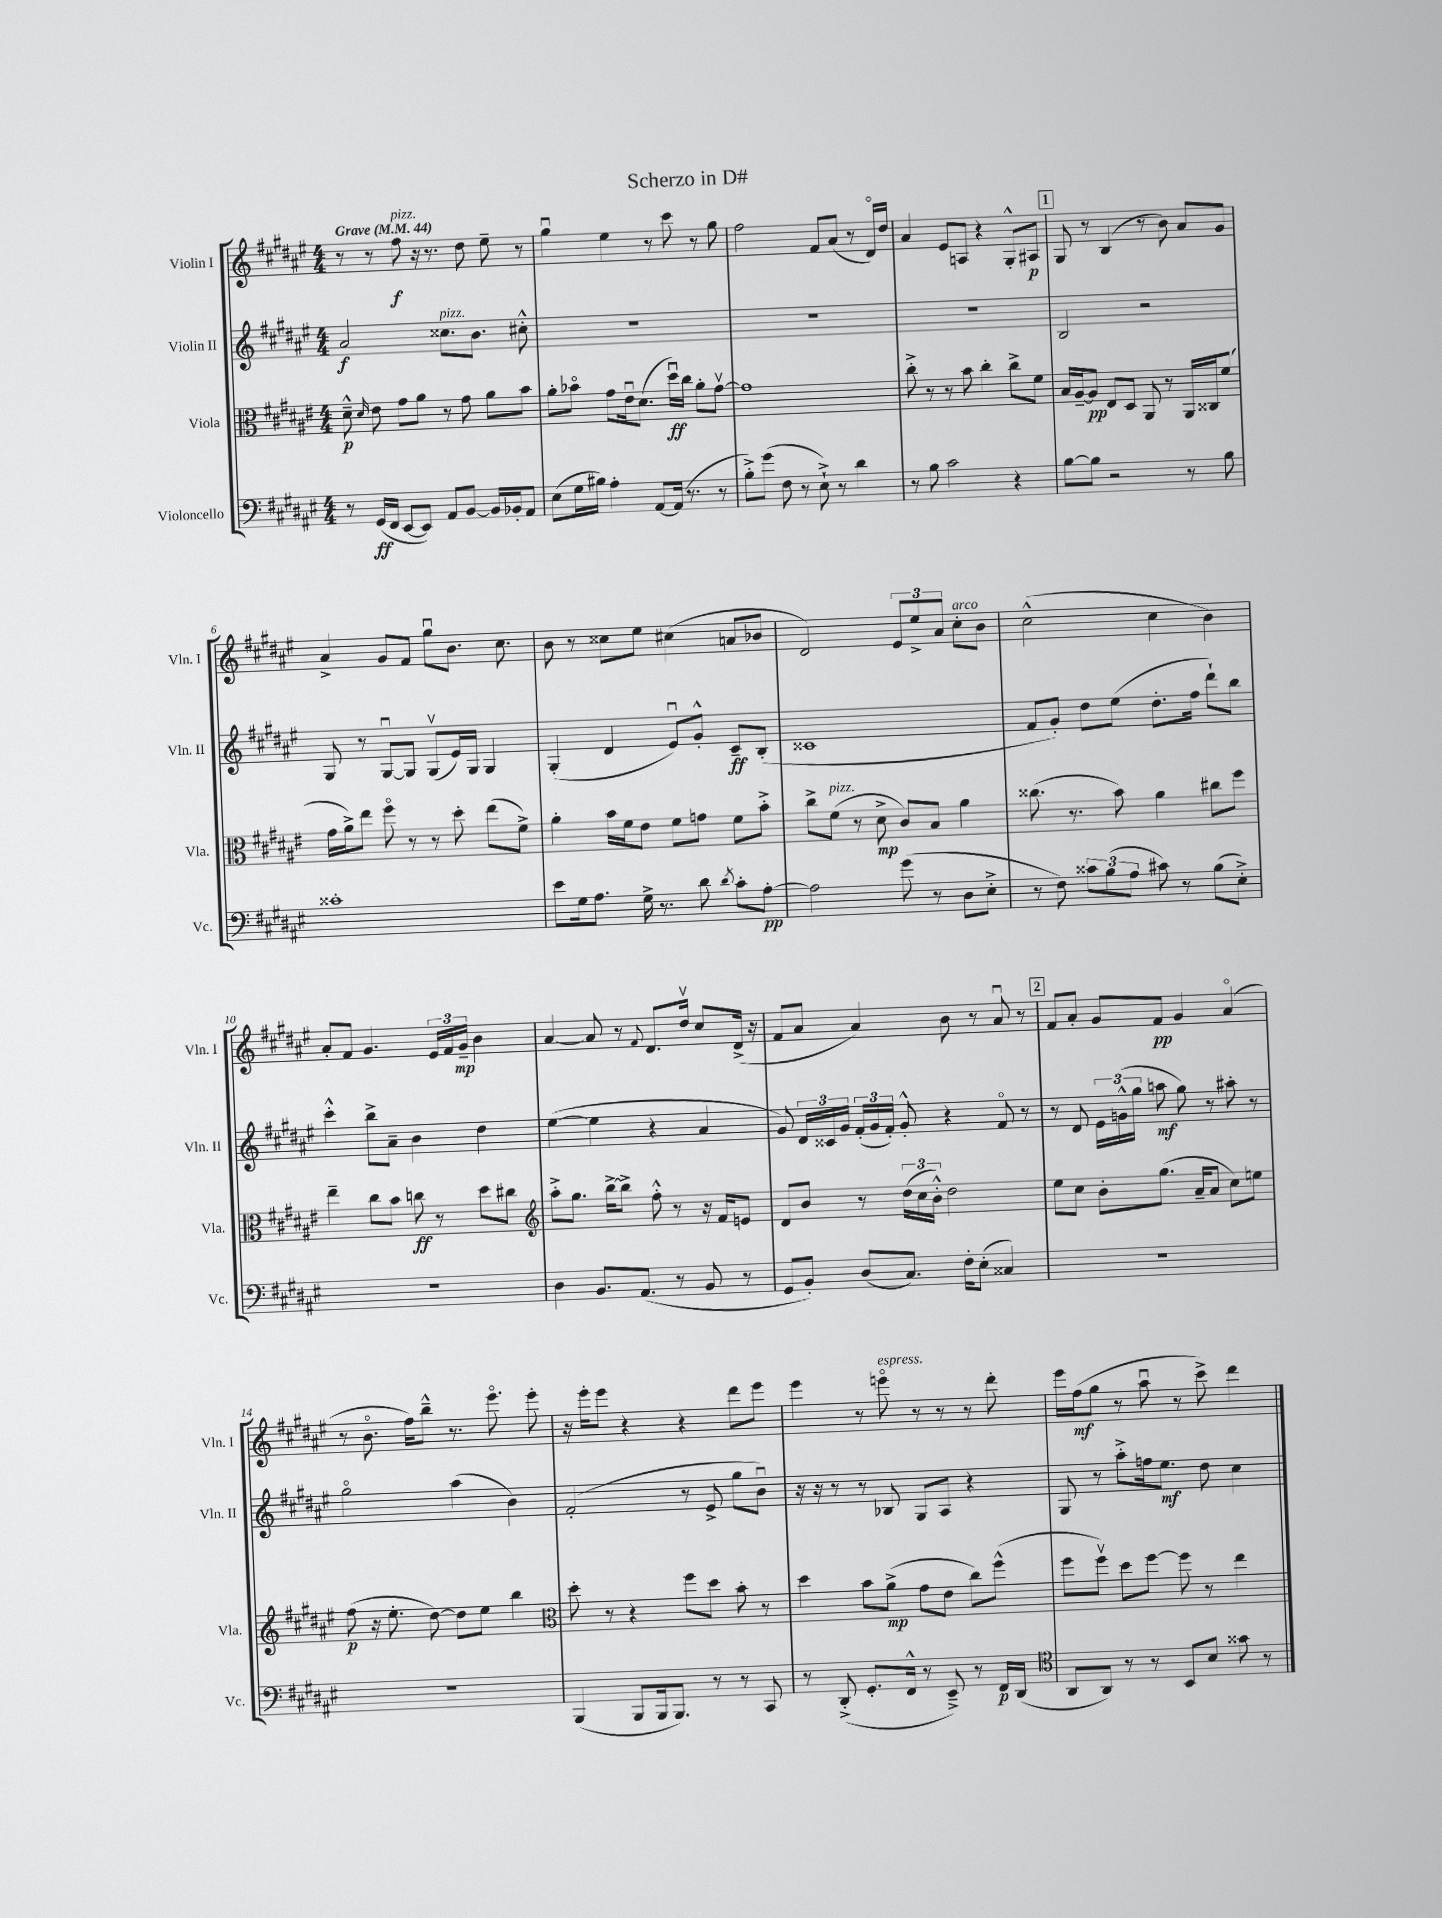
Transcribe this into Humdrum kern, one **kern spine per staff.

**kern	**kern	**kern	**kern
*staff4	*staff3	*staff2	*staff1
*clefF4	*clefC3	*clefG2	*clefG2
*k[f#c#g#d#a#e#]	*k[f#c#g#d#a#e#]	*k[f#c#g#d#a#e#]	*k[f#c#g#d#a#e#]
*M4/4	*M4/4	*M4/4	*M4/4
*MM44	*MM44	*MM44	*MM44
8r	8d#~^^\	2a#/	8r
.	16qqd#/	.	.
(16GG#/LL	8e#\	.	8r
16FF#/JJ	.	.	.
[8EE#/L	8g#\L	.	8ff#\
8EE#/]J)	8a#\J	.	16r
.	.	.	8.r
8AA#/L	8r	8.cc##\L	.
[8BB/J	8g#\	.	8dd#\
.	.	8.b\J	.
16BB/]LL	8a#\L	.	8ee#~\
16BB-'/J	.	.	.
8AA#/J	8b\J	8cc#'^^\	8r
=	=	=	=
(8E#\L	8a#'\L	1r	4gg#u\
16G#\L	8b-o\J	.	.
16B#\JJ)	.	.	.
4A#'\	8g#\L	.	4ee#\
.	16e#u\k	.	.
.	(8.d#\J	.	.
[8AA#/L	.	.	8r
(16AA#/]Jk	16dd#u\LL)	.	8ccc#\
8.r	16cc#\JJ	.	.
.	8a#'\L	.	8r
8r	[8g#v\J	.	8gg#\
=	=	=	=
8B'^\L)	1g#]	1r	2ff#\
(8g#\J	.	.	.
8F#\	.	.	.
8r	.	.	.
8E#`^\)	.	.	8f#/L
8r	.	.	(8a#/J
4d#\	.	.	8r
.	.	.	16d#o/LL)
.	.	.	16dd#/JJ
=	=	=	=
8r	8cc#'^\	1r	4a#/
8B\	8r	.	.
2c#\	8r	.	8e#/L
.	8b\	.	8A/J
.	4cc#'\	.	4r
4r	8cc#^\L	.	8G#'^^/L
.	8f#\J	.	8A#/J
=	=	=	=
[8B\L	16B/LL	2B/	8G#/
.	[16A#~/J	.	.
8B\]J	8A#/]J	.	8r
2r	8E#/L	.	(4B/
.	8D#/J	.	.
.	8AA#/	2r	8r
.	8r	.	8b\)
8r	16AA#/LL	.	8a#/L
.	16C##/J	.	.
8B\	(8f#/J	.	8g#/J
=	=	=	=
1c##'	16g#\LL	8G#/	4a#^/
.	16a#^\J)	.	.
.	8ee#\J	8r	.
.	8ff#o\	[8G#u/L	8g#/L
.	8r	8G#/]J	8f#/J
.	8r	(8G#v/L	8gg#u\L
.	8dd#'\	16e#/L)	8.b\J
.	.	16G#/JJ	.
.	(8ee#\L	4G#/	.
.	.	.	8.cc#\
.	8f#^\J)	.	.
=	=	=	=
8e#\L	4a#'\	(4G#'/	8b\
16G#\k	.	.	8r
8.A#\J	.	.	.
.	16b\LL	4d#/	8cc##\L
.	16f#\J	.	.
16G#^\	8e#\J	.	8ee#\J
8.r	.	.	.
.	8f#\L	8e#u/L)	(4cc#\
8d#\	8g\J	8g#'^^/J	.
8qd#/	.	.	.
8c#'\L	8f#\L	8c#~/L	8a/L
[8A#'\J	8b'^\J	(8B'/J	8b-/J
=	=	=	=
2A#\]	8cc#^\L	1c##	2d#/)
.	(8f#\J	.	.
.	8r	.	.
.	8d#^\	.	.
(8g#\	8c#/L)	.	12e#/L
.	.	.	12ee#^/
8r	8B/J	.	.
.	.	.	12a#/J
8D#\L	4a#\	.	8cc#'\L
8E#'^\J	.	.	8b\J
=	=	=	=
8r	(8.cc##\	8f#/L	(2cc#^^\
8F#\)	.	8g#'/J)	.
.	8.r	.	.
12c##\L	.	8dd#\L	.
(12B\	.	.	.
.	8b\)	(8ee#\J	.
12A#\J	.	.	.
8c#\)	4a#\	8.dd#'\L	4cc#\
8r	.	.	.
.	.	16ff#\Jk	.
(8B\L	8cc#\L	8ddd#`\L)	4b\)
8E#'^\J)	8ff#\J	8bb\J	.
=	=	=	=
1r	4ee#~\	4ccc#'^^\	8a#'/L
.	.	.	8f#/J
.	8cc#\L	8bb^\L	4.g#/
.	8b\J	8a#~\J	.
.	8cc\	4b\	.
.	8r	.	24e#/LL
.	.	.	24f#/
.	.	.	24g#~/JJ
.	8dd#\L	4dd#\	4b\
.	8cc#\J	.	.
=	=	=	=
*	*clefG2	*	*
4D#\	8aa#'^\L	([4ee#\	[4a#/
.	8.gg#\J	.	.
8.BB/L	.	4ee#\]	8a#/]
.	[16bb^\LK	.	.
.	8bb^\]J	.	8r
(8.AA#/J	.	.	.
.	.	.	8qqf#/
.	8ff#'^^\	4r	8.d#/L
8r	8r	.	.
.	.	.	16dd#v/Jk
8BB/	16r	4a#/	8cc#/L
.	16f#/LK	.	.
8r	8e/J	.	(16d#^/Jk
.	.	.	16r
=	=	=	=
8GG#/L	8d#/L	8g#/)	8f#/L
8BB'/J)	8b/J	24d#/LL	8a#/J
.	.	24c##/	.
.	.	24g#/JJ	.
(8D#/L	8r	(24f#'/LL	4a#/)
.	.	24g#/	.
.	.	24f#'/JJ)	.
8.C#/J)	(24dd#\LL	8g#'^^/	.
.	24cc#\	.	.
.	24b'^^\JJ)	.	.
.	2dd#\	4r	8b\
16F#'\LK	.	.	.
(8E#'\J	.	.	8r
4C##/)	.	8f#o/	8a#u/
.	.	8r	8r
=	=	=	=
1r	8ee#\L	8r	8f#/L
.	8cc#\J	8d#/	8a#'/J
.	8b'\L	24e#\LL	8g#/L
.	.	(24g^^\	.
.	.	24gg#\JJ	.
.	(8.gg#\J	8aa\	8f#/J
.	.	8gg#\)	4g#/
.	16a#~/LK	.	.
.	8a#/J	8r	.
.	8cc#\L)	8aa#'\	(4a#o/
.	8ee\J	8r	.
=	=	=	=
1r	(8ff#\	2gg#o\	8r
.	16r	.	8.bo\
.	8.ee#'\	.	.
.	.	.	16ff#\LK)
.	[8dd#\)	.	8bb~^^\J
.	8dd#\]L	(4aa#\	8.r
.	8ee#\J	.	.
.	.	.	8.eee#o\
.	4bb\	4b\)	.
.	.	.	8eee#'\
=	=	=	=
*	*clefC3	*	*
(4BBB/	8dd#'\	(2f#'/	16r
.	.	.	16eee#'\LK
.	8r	.	8eee#\J
8BBB/L	4r	.	4r
16BBB/k	.	.	.
8.BBB/J)	.	.	.
.	8ff#\L	8r	4r
8r	8dd#\J	8e#^/	.
8r	8b'\	8gg#\L	8ddd#\L
8CC#/	8r	8bu\J)	8eee#\J
=	=	=	=
8r	4dd#\	16r	4eee#\
.	.	16r	.
(8DD#'^/	.	8r	.
8.GG#'/L	8b\L	8r	8r
.	(8a#^\J	8B-/	8eeeo\
16FF#^^/Jk	.	.	.
8r	8g#\L	8G#/L	8r
8EE#~^/)	8e#\J	8A#/J	8r
8r	8cc#\L)	4r	8r
16FF#/LL	(8ff#^^\J	.	8ddd#'\
(16DD#/JJ	.	.	.
=	=	=	=
*clefC4	*	*	*
8AA#/L	8ff#\L	8G#/	16eee#\LL
.	.	.	(16ff#\J
8AA#/J)	8ff#v\J)	8r	8gg#\J
8r	8dd#\L	8aa#'^\L	8r
8r	[8ff#\J	16ff\k	8aa#u\
.	.	8.ee#\J	.
8BB/L	8ff#\]	.	8r
8B/J	8r	8dd#\	8ccc#^\)
8g##\	4ee#\	4cc#\	4ddd#\
8r	.	.	.
==	==	==	==
*-	*-	*-	*-
